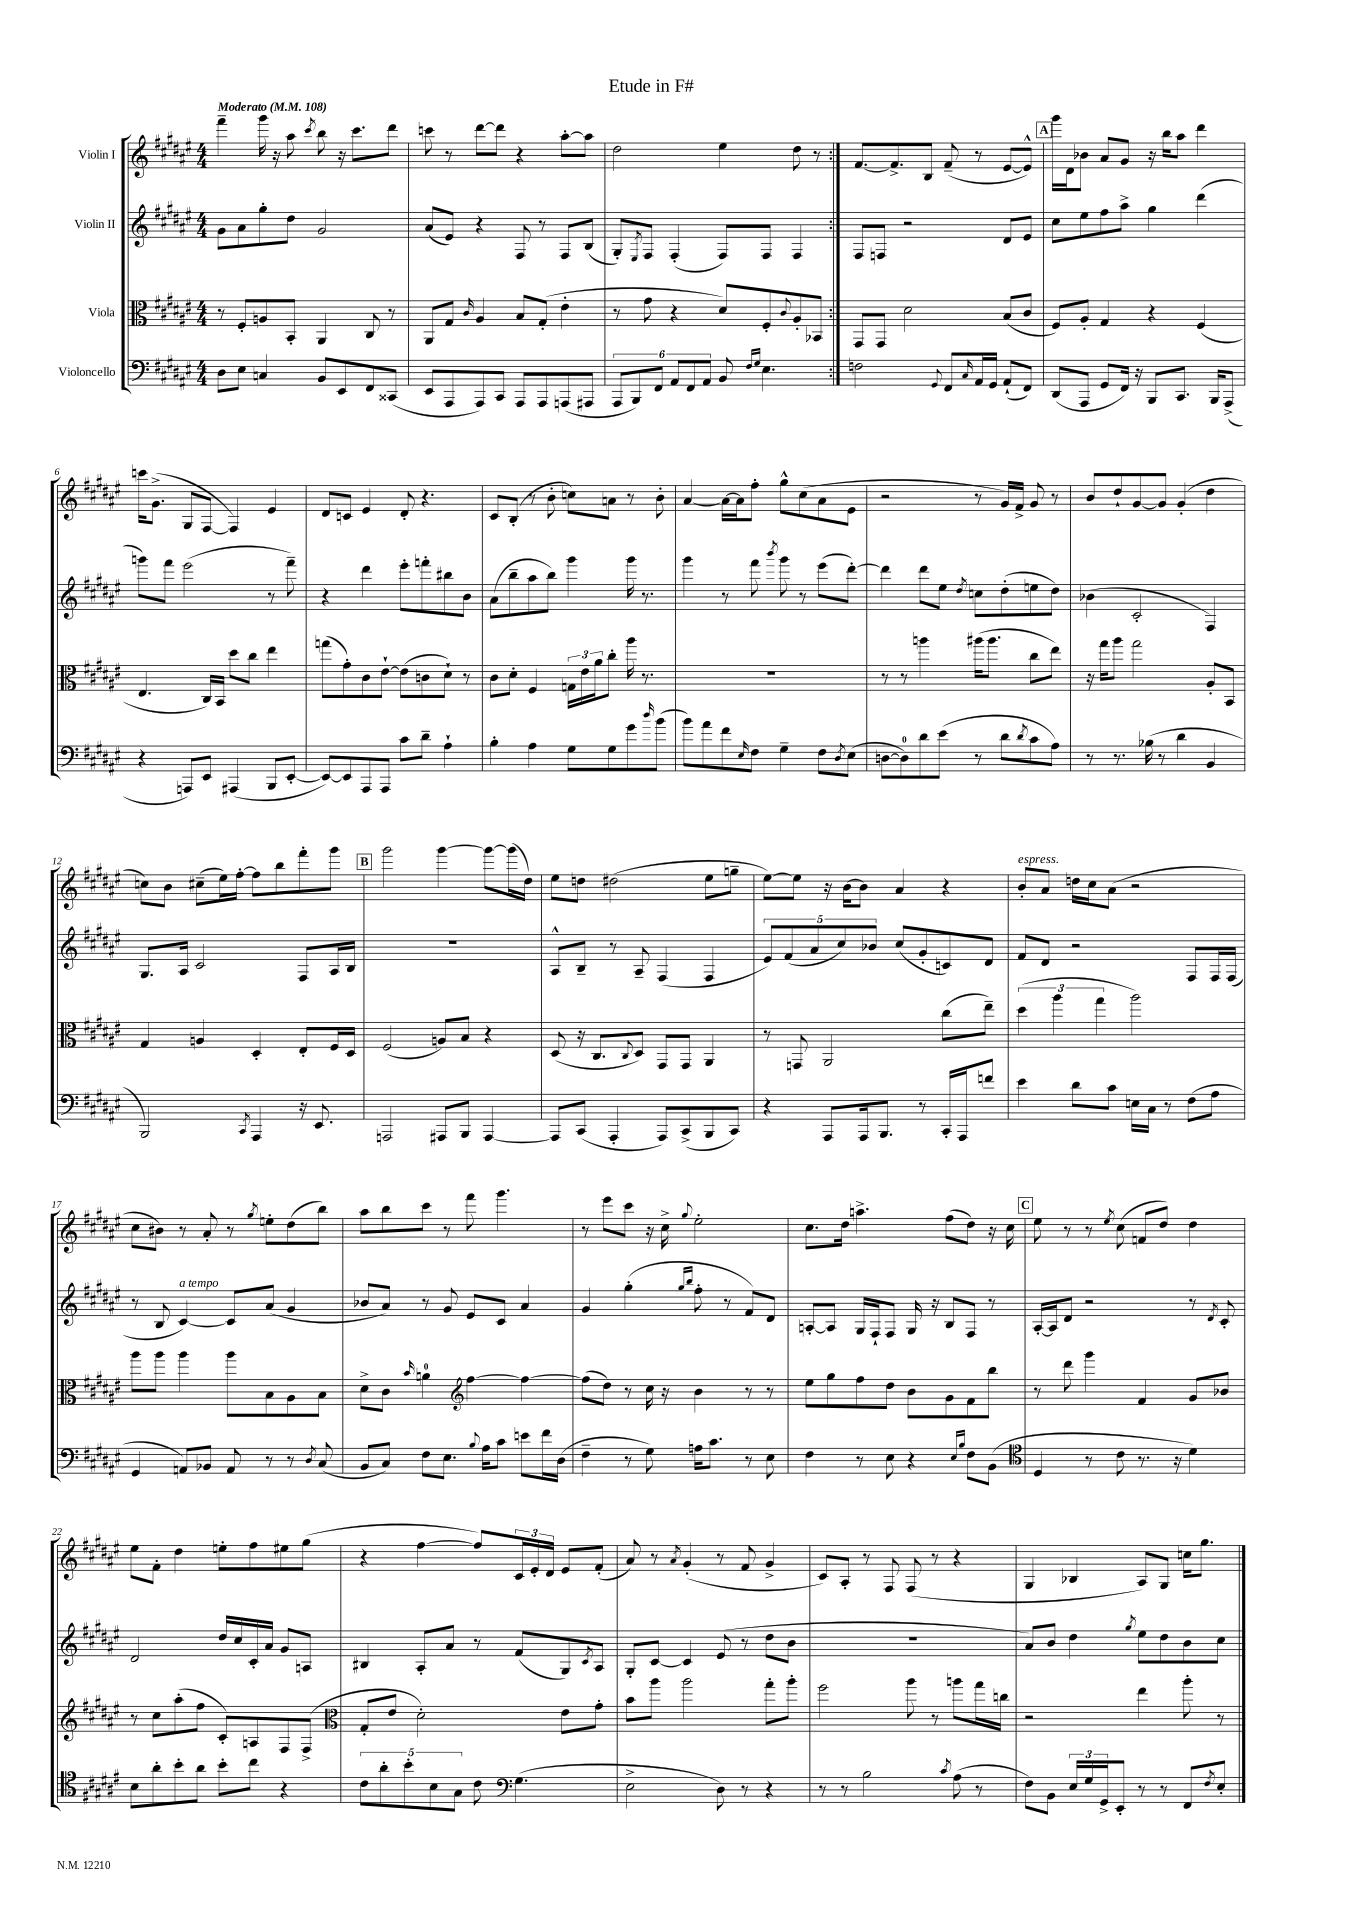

**kern	**kern	**kern	**kern
*part4	*part3	*part2	*part1
*staff4	*staff3	*staff2	*staff1
*I"Violoncello	*I"Viola	*I"Violin II	*I"Violin I
*clefF4	*clefC3	*clefG2	*clefG2
*k[f#c#g#d#a#e#]	*k[f#c#g#d#a#e#]	*k[f#c#g#d#a#e#]	*k[f#c#g#d#a#e#]
*M4/4	*M4/4	*M4/4	*M4/4
*MM108	*MM108	*MM108	*MM108
=1	=1	=1	=1
!	!	!	!LO:TX:a:B:t=Moderato
8D#\L	8r	8g#\L	4fff#~\
8E#\J	8F#'/L	8a#\	.
4Cn/	8An/	8gg#'\	16ggg#\
.	.	.	16r
.	8BB'/J	8dd#\J	8aa#\
.	.	.	8qccc#/
8BB/L	4AA#/	2g#/	8bb\
8EE#/	.	.	16r
.	.	.	8.ccc#\L
8FF#/	8C#/	.	.
(8CC##X/J	8r	.	8ddd#\J
=2	=2	=2	=2
8EE#/L	8AA#/L	(8a#/L	8cccn\
8AAA#/	8G#/J	8e#/J)	8r
.	16qqc#/	.	.
8AAA#/)	4A#/	4r	[8ddd#\L
8CC#/J	.	.	8ddd#\J]
8AAA#/L	8B/L	8F#/	4r
8AAA#/	(8G#'/J	8r	.
(8AAAn/	4e#'\	8F#/L	[8aa#'\L
8AAA#X/J	.	(8B/J	8aa#\J]
=3	=3	=3	=3
12AAA#/L	8r	8G#'/L)	2dd#\
12BBB/)	.	.	.
.	.	8qE#/	.
.	8g#\	8F#/J	.
12FF#/J	.	.	.
12AA#/L	4r	(4F#'/	.
12FF#/	.	.	.
12AA#/J	.	.	.
8BB/	8d#/L)	8F#/L)	4ee#\
16qqF#/LL	.	.	.
16qqG#/JJ	.	.	.
4.E#\	8F#'/	8F#/J	.
.	8qqc#/	.	.
.	8A#'/	4F#/	8dd#\
.	8BB-X/J	.	8r
=4:|!	=4:|!	=4:|!	=4:|!
2Fn\	8GG#/L	8F#/L	[8.f#/L
.	8GG#/J	8Fn/J	.
.	.	.	8.f#^/]
.	2d#\	2r	.
.	.	.	8B/J
8qqGG#/	.	.	.
8FF#/L	.	.	(8f#~/
16qqC#/	.	.	.
16AA#/L	.	.	8r
16GG#/JJ	.	.	.
(8AA#`/L	(8B/L	8d#/L	[8e#/L
8FF#/J)	8c#/J	8e#/J	8e#^^/J])
!!LO:REH:place=s1:t=A
=5	=5	=5	=5
(8DD#/L	8F#/L)	8cc#\L	16ggg#\LL
.	.	.	16d#\J
8AAA#/J	8A#'/J	8ee#\	8b-X\J
8GG#/L	4G#/	8ff#\	8a#/L
16FF#/Jk)	.	8aa#^\J	8g#/J
16r	.	.	.
8BBB/L	4r	4gg#\	16r
.	.	.	16bb\KL
8.CC#/J	.	.	8aa#\J
.	(4F#/	(4ddd#\	4ddd#\
16BBB/KL	.	.	.
(8AAA#^/J	.	.	.
!!LO:LB:g=z
=6	=6	=6	=6
4r	4.E#/	8gggn\L)	16cccn\KL
.	.	.	(8.g#^\J
.	.	8fff#\J	.
8AAAn/L)	.	(2eee#\	8G#/L
8EE#/J	16C#/LL)	.	[8F#/J
.	16BB/JJ	.	.
(4AAA#X/	8dd#\L	.	4F#/])
.	8cc#\J	.	.
8BBB/L	4ee#\	8r	4e#/
[8EE#'/J	.	8fff#~\)	.
=7	=7	=7	=7
8EE#/L_)	(8ggn\L	4r	8d#/L
8EE#/]	8g#'\)	.	8cn/J
8AAA#/	8c#\	4ddd#\	4e#/
8AAA#/J	[8e#`\J	.	.
8c#\L	(8e#\L]	8eee#'\L	8d#'/
8d#~\J	8cn\	8fffn'\	4.r
4A#`\	8d#`\J)	8bb#X\	.
.	8r	8b\J	.
=8	=8	=8	=8
4B'\	8c#\L	(8a#\L	8c#/L
.	8d#'\J	8bb~\	(8B'/J
4A#\	4F#/	8aa#\	8r
.	.	8bb\J)	8b'\
8G#\L	24Gn\LL	4ggg#\	8ccn\L)
.	24e#\	.	.
.	24a#\J	.	.
8G#\	8cc#'\J	.	8an\J
8g#\	16aa#\	16ggg#\	8r
.	8.r	8.r	.
16qqdd#/	.	.	.
(8b\J	.	.	8b'\
=9	=9	=9	=9
8b\L)	1r	4ggg#\	[4a#/
8a#\	.	.	.
8f#\	.	8r	16a#\LL_
.	.	.	16a#\J]
16qqE#/	.	.	.
8F#\J	.	8fff#\	8ff#'\J
.	.	8qbbb/	.
4G#~\	.	8ggg#\	8gg#^^\L
.	.	8r	(8cc#\
8F#\L	.	(8eee#\L	8a#\
8qD#/	.	.	.
(8E#\J	.	[8ddd#'\J)	8e#\J
=10	=10	=10	=10
[8Dn\L	8r	4ddd#\]	2r
8D\])	8r	.	.
8d#\	4aan\	8ddd#\L	.
(8e#\J	.	8ee#\J	.
.	.	8qdd#/	.
8r	(16aa#X\KL	8ccn\L	8r
.	8.aa#\J	.	.
8d#\L	.	(8dd#'\	16g#/LL)
.	.	.	16f#^/JJ
8qd#/	.	.	.
8c#\	8cc#\L	8een\	8g#/
8A#\J)	8ee#\J)	8dd#\J)	8r
=11	=11	=11	=11
8r	16r	(4b-X\	8b/L
.	16gg#\KL	.	.
8.r	8aa#\J	.	8dd#`/
.	2gg#\	2c#'/	[8g#/
(16B-X\	.	.	.
8r	.	.	8g#/J]
4d#\	.	.	(4g#'/
4BB/	8A#'/L	4F#/)	4dd#\
.	8BB/J	.	.
!!LO:LB:g=z
=12	=12	=12	=12
2BBB/)	4G#/	8.G#/L	8ccn\L)
.	.	.	8b\J
.	.	16A#/Jk	.
.	4An/	2c#/	(8cc#X~\L
.	.	.	16ee#\L)
.	.	.	[16ff#'\JJ
8qCC#/	.	.	.
4AAA#/	4D#'/	.	8ff#\L]
.	.	.	8bb\
16r	8E#'/L	8F#/L	8fff#'\
8.EE#/	.	.	.
.	16F#/L	16A#/L	8ggg#\J
.	16D#/JJ	16B/JJ	.
!!LO:REH:place=s1:t=B
=13	=13	=13	=13
2AAAn/	(2F#/	1r	2ggg#\
8AAA#X/L	8An/L)	.	[4ggg#\
8BBB/J	8B/J	.	.
[4AAA#/	4r	.	8ggg#\L_
.	.	.	(16ggg#\L]
.	.	.	16dd#\JJ)
=14	=14	=14	=14
8AAA#/L]	(8D#/	8A#^^/L	8ee#\L
(8CC#/J	16r	8B~/J	8ddn\J
.	8.C#/L	.	.
4AAA#'/	.	8r	(2dd#X\
.	8qqC#/	.	.
.	8D#/J)	8A#~/	.
8AAA#/L)	8GG#/L	(4F#/	.
(8CC#^/	8GG#/J	.	.
8BBB/	4AA#/	4F#/	8ee#\L
8CC#/J)	.	.	8ggn~\J
=15	=15	=15	=15
4r	8r	10e#/L)	[8ee#\L)
.	.	(10f#/	.
.	8GGn/	.	8ee#\J]
.	.	10a#/	.
8AAA#/L	2AA#/	.	16r
.	.	10cc#/)	.
.	.	.	[16b\KL
16AAA#/k	.	.	8b\J]
.	.	10b-X/J	.
8.BBB/J	.	.	.
.	.	(8cc#/L	4a#/
8r	.	8g#'/	.
16CC#'/LL	(8cc#\L	8cn/)	4r
16AAA#/J	.	.	.
8fn/J	8ee#~\J)	8d#/J	.
=16	=16	=16	=16
!	!	!	!LO:TX:a:i:t=espress.
4e#\	(6dd#\	8f#/L	8b'/L
.	.	8d#/J	8a#/J
.	6aa#\	.	.
8d#\L	.	2r	16ddn\LL
.	.	.	16cc#\J
.	6gg#\	.	.
8c#\J	.	.	(8a#\J
16En\LL	2aa#\)	.	2r
16C#\JJ	.	.	.
8r	.	.	.
(8F#\L	.	8F#/L	.
8A#\J	.	16F#/L	.
.	.	(16F#/JJ	.
!!LO:LB:g=z
=17	=17	=17	=17
4GG#/	8aa#\L	8r	8cc#\L
.	8aa#\J	8B/	8b#X\J)
!	!	!LO:TX:a:i:t=a tempo	!
8AAn/L)	4aa#\	[4c#/)	8r
8BB-X/J	.	.	8a#'/
8AA/	8aa#\L	8c#/L]	8r
.	.	.	8qgg#/
8r	8B\	(8a#/J	8een'\L
8r	8A#\	4g#/	(8dd#\
8qD#/	.	.	.
(8C#/	8B\J	.	8bb\J)
=18	=18	=18	=18
8BB/L	8d#^\L	8b-X/L	8aa#\L
8C#/J)	8c#\J	8a#/J)	8bb\
.	16qqb/	.	.
8F#\L	4an\	8r	8ccc#\J
8.E#\J	.	8g#/	8r
*	*clefG2	*	*
.	[4ff#\	8e#/L	8fff#\
8qqB/	.	.	.
16A#\KL	.	.	.
8c#\J	.	8c#/J	4.ggg#\
8en\L	4ff#\_	4a#/	.
16f#\L	.	.	.
(16D#\JJ	.	.	.
=19	=19	=19	=19
4F#~\	(8ff#\L]	4g#/	8r
.	8dd#\J)	.	8eee#\L
8r	8r	(4gg#'\	8ccc#\J
8G#\)	16cc#\	.	16r
.	16r	.	16cc#^\
.	.	16qqgg#/LL	.
.	.	16qqbb/JJ	8qqgg#/
16An\KL	4b\	8ff#'\	2ee#'\
8.c#\J	.	.	.
.	.	8r	.
8r	8r	8f#/L)	.
8E#\	8r	8d#/J	.
=20	=20	=20	=20
4F#\	8ee#\L	[8An'/L	8.cc#\L
.	8gg#\	8A/J]	.
.	.	.	16dd#\Jk
8r	8ff#\	16G#/LL	4.aan^\
.	.	16F#`/J	.
8E#\	8dd#\J	8F#/J	.
4r	8b\L	16G#/	.
.	.	16r	.
.	8g#\	8B/L	(8ff#\L
16qqE#/LL	.	.	.
16qqB/JJ	.	.	.
8F#\L	8f#\	8F#/J	8dd#\J)
(8BB\J	8bb\J	8r	16r
.	.	.	16cc#\
!!LO:REH:place=s1:t=C
=21	=21	=21	=21
*clefC4	*	*	*
4D#/	8r	[16A#'/LL	8ee#\
.	.	16A#/J]	.
.	8ddd#\	8d#/J	8r
8r	4ggg#\	2r	8r
.	.	.	8qee#/
8c#\	.	.	(8cc#\
8.r	4f#/	.	8fn/L
.	.	.	8dd#/J)
16r	.	.	.
4d#\)	8g#/L	8r	4dd#\
.	.	8qd#/	.
.	8b-X/J	8c#'/	.
!!LO:LB:g=z
=22	=22	=22	=22
8B\L	8r	2d#/	8ee#\L
8a#'\	8cc#\L	.	8f#'\J
8b'\	(8aa#'\	.	4dd#\
8a#\J	8ff#\J	.	.
8b'\L	8c#'/L)	16dd#/LL	8een'\L
.	.	16cc#/	.
8cc#\J	8An/	16c#'/	8ff#\
.	.	16a#/JJ	.
4r	8F#/	8g#/L	8ee#X\
.	(8F#^/J	8An/J	(8gg#\J
=23	=23	=23	=23
*	*clefC3	*	*
10c#\L	8G#'/L	4B#X/	4r
10a#'\	.	.	.
.	8e#/J	.	.
10b'\	.	.	.
.	2d#'\)	8A#'/L	[4ff#\
10B\	.	.	.
.	.	8a#/J	.
10G#\J	.	.	.
8c#\	.	8r	8ff#/L])
*clefF4	*	*	*
(4.G#\	.	(8f#/L	24c#/L
.	.	.	24e#'/
.	.	.	24d#/JJ
.	8e#\L	8G#/)	8e#/L
.	.	8qc#/	.
.	8g#'\J	8A#/J	(8f#'/J
=24	=24	=24	=24
2E#^\	8b\L	8G#'/L	8a#/)
.	8aa#\J	[8c#/J	8r
.	.	.	8qa#/
.	2aa#\	4c#/]	(4g#'/
8D#\)	.	(8e#/	8r
8r	.	8r	8f#/
4r	8gg#'\L	8dd#\L	4g#^/
.	8aa#'\J	8b\J	.
=25	=25	=25	=25
8r	2ff#\	1r	8c#/L)
8r	.	.	8A#'/J
2B\	.	.	8r
.	.	.	8F#/
.	8aa#\	.	(8F#/
.	8r	.	8r
8qc#/	.	.	.
(8A#\	8aan\L	.	4r
8r	16gg#\L	.	.
.	16ccn\JJ	.	.
=26	=26	=26	=26
8F#\L)	2r	8a#/L)	4G#/
8BB\J	.	8b/J	.
24E#/LL	.	4dd#\	4B-X/
24G#/	.	.	.
24GG#^/J	.	.	.
8EE#'/J	.	.	.
.	.	8qgg#/	.
8r	4ee#\	8ee#\L	8A#/L)
8r	.	8dd#\	8G#/J
8FF#/L	8aa#'\	8b\	16ccn\KL
.	.	.	8.gg#\J
8qF#/	.	.	.
8E#'/J	8r	8cc#\J	.
==	==	==	==
*-	*-	*-	*-
